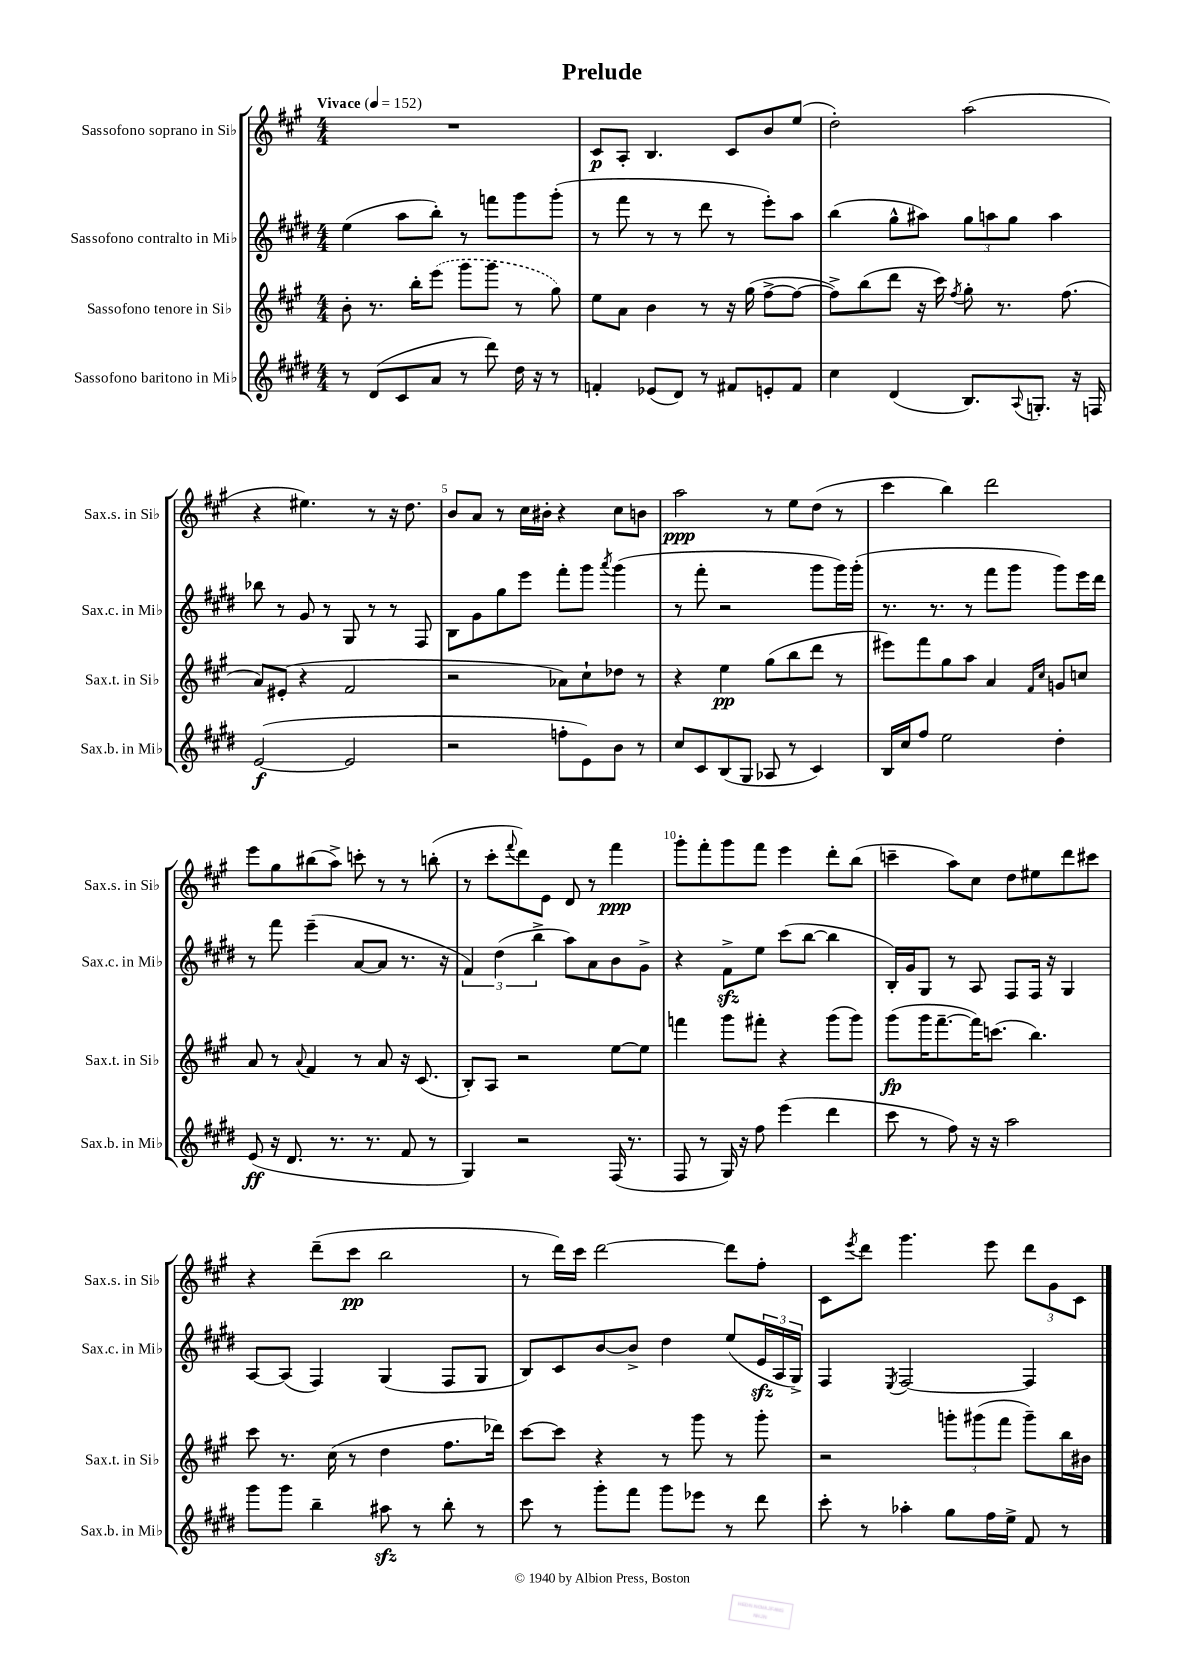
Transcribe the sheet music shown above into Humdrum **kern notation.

**kern	**dynam	**kern	**dynam	**kern	**kern	**dynam
*part4	*part4	*part3	*part3	*part2	*part1	*part1
*staff4	*staff4	*staff3	*staff3	*staff2	*staff1	*staff1
*I"Sassofono baritono in Mi♭	*	*I"Sassofono tenore in Si♭	*	*I"Sassofono contralto in Mi♭	*I"Sassofono soprano in Si♭	*
*I'Sax.b. in Mi♭	*	*I'Sax.t. in Si♭	*	*I'Sax.c. in Mi♭	*I'Sax.s. in Si♭	*
*clefG2	*	*clefG2	*	*clefG2	*clefG2	*
*k[f#c#g#d#]	*	*k[f#c#g#]	*	*k[f#c#g#d#]	*k[f#c#g#]	*
*M4/4	*	*M4/4	*	*M4/4	*M4/4	*
*MM152	*	*MM152	*	*MM152	*MM152	*
=1	=1	=1	=1	=1	=1	=1
!	!	!	!	!	!LO:TX:a:B:t=Vivace	!
8r	.	8b'\	.	(4ee\	1r	.
(8d#/L	.	8.r	.	.	.	.
8c#/	.	.	.	8aa\L	.	.
.	.	16bb'\KL	.	.	.	.
8a/J	.	(8eee\J	.	8bb'\J)	.	.
8r	.	8ggg#\L	.	8r	.	.
8ddd#\)	.	8ggg#\J	.	8fffn\L	.	.
16dd#\	.	8r	.	8ggg#\	.	.
16r	.	.	.	.	.	.
8r	.	8gg#\)	.	(8ggg#'\J	.	.
=2	=2	=2	=2	=2	=2	=2
4fn'/	.	8ee\L	.	8r	8c#/L	p
.	.	8a\J	.	8fff#\	8A'/J	.
(8e-X/L	.	4b\	.	8r	4.B/	.
8d#/J)	.	.	.	8r	.	.
8r	.	8r	.	8ddd#\	.	.
8f#X/L	.	16r	.	8r	8c#/L	.
.	.	(16gg#\	.	.	.	.
8en'/	.	[8ff#^\L	.	8eee'\L)	8b/	.
8f#/J	.	8ff#\J_	.	8aa\J	(8ee/J	.
=3	=3	=3	=3	=3	=3	=3
4cc#\	.	8ff#^\L])	.	(4bb\	2dd'\)	.
.	.	(8bb\	.	.	.	.
(4d#/	.	8ddd\J	.	8gg#^^\L	.	.
.	.	16r	.	8aa#X\J)	.	.
.	.	16ccc#\)	.	.	.	.
.	.	8qff#/	.	.	.	.
8.B/L)	.	8gg#'\	.	12gg#\L	(2aa\	.
.	.	.	.	12aan\	.	.
.	.	8.r	.	.	.	.
.	.	.	.	12gg#\J	.	.
8qqA/	.	.	.	.	.	.
8.Gn'/J	.	.	.	.	.	.
.	.	.	.	4aa\	.	.
.	.	(8.ff#\	.	.	.	.
16r	.	.	.	.	.	.
16Fn/	.	.	.	.	.	.
!!LO:LB:g=z
=4	=4	=4	=4	=4	=4	=4
([2e/	f	8a/L)	.	8bb-X\	4r	.
.	.	(8e#X'/J	.	8r	.	.
.	.	4r	.	8g#/	4.ee#X\)	.
.	.	.	.	8r	.	.
2e/]	.	2f#/	.	8G#/	.	.
.	.	.	.	8r	8r	.
.	.	.	.	8r	16r	.
.	.	.	.	.	8.dd\	.
.	.	.	.	8F#/	.	.
=5	=5	=5	=5	=5	=5	=5
2r	.	2r	.	8B\L	8b/L	.
.	.	.	.	8g#\	8a/J	.
.	.	.	.	8gg#\	8r	.
.	.	.	.	8eee\J	16cc#\LL	.
.	.	.	.	.	16b#X'\JJ	.
8ffn'\L	.	8a-X\L)	.	8fff#'\L	4r	.
8e\)	.	8cc#`\	.	8ggg#\J	.	.
.	.	.	.	8qaaa/	.	.
8b\J	.	8dd-X\J	.	(4ggg#\	8cc#\L	.
8r	.	8r	.	.	8bn\J	.
=6	=6	=6	=6	=6	=6	=6
8cc#/L	.	4r	.	8r	2aa\	ppp
8c#/	.	.	.	8fff#'\	.	.
(8B/	.	4ee\	pp	2r	.	.
8G#/J	.	.	.	.	.	.
8A-X/	.	(8gg#\L	.	.	8r	.
8r	.	8bb\	.	.	8ee\L	.
4c#/)	.	8ddd\J	.	8ggg#\L	(8dd\J	.
.	.	8r	.	16ggg#\L)	8r	.
.	.	.	.	(16ggg#'\JJ	.	.
=7	=7	=7	=7	=7	=7	=7
16B/LL	.	8eee#X\L)	.	8.r	4ccc#\	.
16cc#/J	.	.	.	.	.	.
8ff#/J	.	8fff#\	.	.	.	.
.	.	.	.	8.r	.	.
2ee\	.	8gg#\	.	.	4bb\)	.
.	.	8aa\J	.	8r	.	.
.	.	4a/	.	8fff#\L	2ddd\	.
.	.	.	.	8ggg#\J	.	.
.	.	16qqf#/LL	.	.	.	.
.	.	16qqcc#/JJ	.	.	.	.
4dd#'\	.	8gn/L	.	8ggg#\L)	.	.
.	.	8ccn/J	.	16eee\L	.	.
.	.	.	.	16ddd#\JJ	.	.
!!LO:LB:g=z
=8	=8	=8	=8	=8	=8	=8
(8e/	ff	8a/	.	8r	8eee\L	.
16r	.	8r	.	8fff#\	8gg#\	.
8.d#/	.	.	.	.	.	.
.	.	8qqa/	.	.	.	.
.	.	4f#/	.	(4eee~\	(8bb#X\	.
8.r	.	.	.	.	8aa^\J)	.
.	.	8r	.	[8a/L	8cccn'\	.
8.r	.	.	.	.	.	.
.	.	8a/	.	8a/J]	8r	.
8f#/	.	16r	.	8.r	8r	.
.	.	(8.c#/	.	.	.	.
8r	.	.	.	.	(8bbn'\	.
.	.	.	.	16r	.	.
=9	=9	=9	=9	=9	=9	=9
4G#/)	.	8B'/L)	.	6f#/)	8r	.
.	.	8A/J	.	.	8ccc#'\L	.
.	.	.	.	(6dd#\	.	.
.	.	.	.	.	8qqfff#/	.
2r	.	2r	.	.	8ddd\)	.
.	.	.	.	6bb^\	.	.
.	.	.	.	.	8e\J	.
.	.	.	.	8aa\L)	8d/	.
.	.	.	.	8a\	8r	.
(16F#/	.	[8ee\L	.	8b\	4fff#\	ppp
8.r	.	.	.	.	.	.
.	.	8ee\J]	.	8g#^\J	.	.
=10	=10	=10	=10	=10	=10	=10
8F#/	.	4fffn\	.	4r	8ggg#'\L	.
8r	.	.	.	.	8fff#'\	.
16G#/)	.	8ggg#\L	.	8f#zz^\L	8ggg#\	.
16r	.	.	.	.	.	.
8ff#\	.	8fff#X'\J	.	8ee\J	8fff#\J	.
(4eee\	.	4r	.	(8ccc#\L	4eee\	.
.	.	.	.	[8bb\J	.	.
4ddd#\	.	(8ggg#\L	.	4bb\]	8ddd'\L	.
.	.	8ggg#\J)	.	.	(8bb\J	.
=11	=11	=11	=11	=11	=11	=11
8ccc#\	.	(8ggg#\L	fp	16B'/LL)	4cccn~\	.
.	.	.	.	16g#/J	.	.
8r	.	16ggg#\K	.	8G#/J	.	.
.	.	[8.fff#~\	.	.	.	.
8ff#\)	.	.	.	8r	8aa\L)	.
16r	.	16fff#\K])	.	8A/	8cc#\J	.
16r	.	(8.cccn\J	.	.	.	.
2aa\	.	.	.	8F#/L	8dd\L	.
.	.	4.bb\)	.	16F#/Jk	8ee#X\	.
.	.	.	.	16r	.	.
.	.	.	.	4G#/	8ddd\	.
.	.	.	.	.	8ccc#X\J	.
!!LO:LB:g=z
=12	=12	=12	=12	=12	=12	=12
8ggg#\L	.	8ccc#\	.	[8A/L	4r	.
8ggg#\J	.	8.r	.	(8A/J]	.	.
4bb~\	.	.	.	4F#/)	(8ddd~\L	.
.	.	(16cc#\	.	.	.	.
.	.	8r	.	.	8ccc#\J	pp
8aa#Xzz\	.	4dd\	.	(4G#/	2bb\	.
8r	.	.	.	.	.	.
8bb'\	.	8.ff#\L	.	8F#/L	.	.
8r	.	.	.	8G#/J	.	.
.	.	16ddd-X\Jk)	.	.	.	.
=13	=13	=13	=13	=13	=13	=13
8ccc#\	.	[8ccc#\L	.	8B/L)	8r	.
8r	.	8ccc#\J]	.	8c#/	16ddd\LL)	.
.	.	.	.	.	16ccc#\JJ	.
8ggg#'\L	.	4r	.	[8b/	[2ddd\	.
8fff#\J	.	.	.	8b^/J]	.	.
8ggg#\L	.	8r	.	4dd#\	.	.
8eee-X\J	.	8ggg#\	.	.	.	.
8r	.	8r	.	(8ee/L	8ddd\L]	.
8ddd#\	.	8ggg#'\	.	24ezz/L	8ff#'\J	.
.	.	.	.	24A/	.	.
.	.	.	.	24G#^/JJ)	.	.
=14	=14	=14	=14	=14	=14	=14
8ccc#'\	.	2r	.	4F#/	8c#\L	.
.	.	.	.	.	8qeee/	.
8r	.	.	.	.	8ddd\J	.
.	.	.	.	8qE/	.	.
4aa-X'\	.	.	.	[2F#/	4.ggg#\	.
8gg#\L	.	12gggn'\L	.	.	.	.
.	.	(12ggg#X\	.	.	.	.
16ff#\L	.	.	.	.	8eee\	.
.	.	12fff#\J	.	.	.	.
16ee^\JJ	.	.	.	.	.	.
8f#/	.	8ggg#~\L)	.	4F#/]	12ddd\L	.
.	.	.	.	.	12g#\	.
8r	.	16bb\L	.	.	.	.
.	.	.	.	.	12c#\J	.
.	.	16b#X\JJ	.	.	.	.
==	==	==	==	==	==	==
*-	*-	*-	*-	*-	*-	*-
